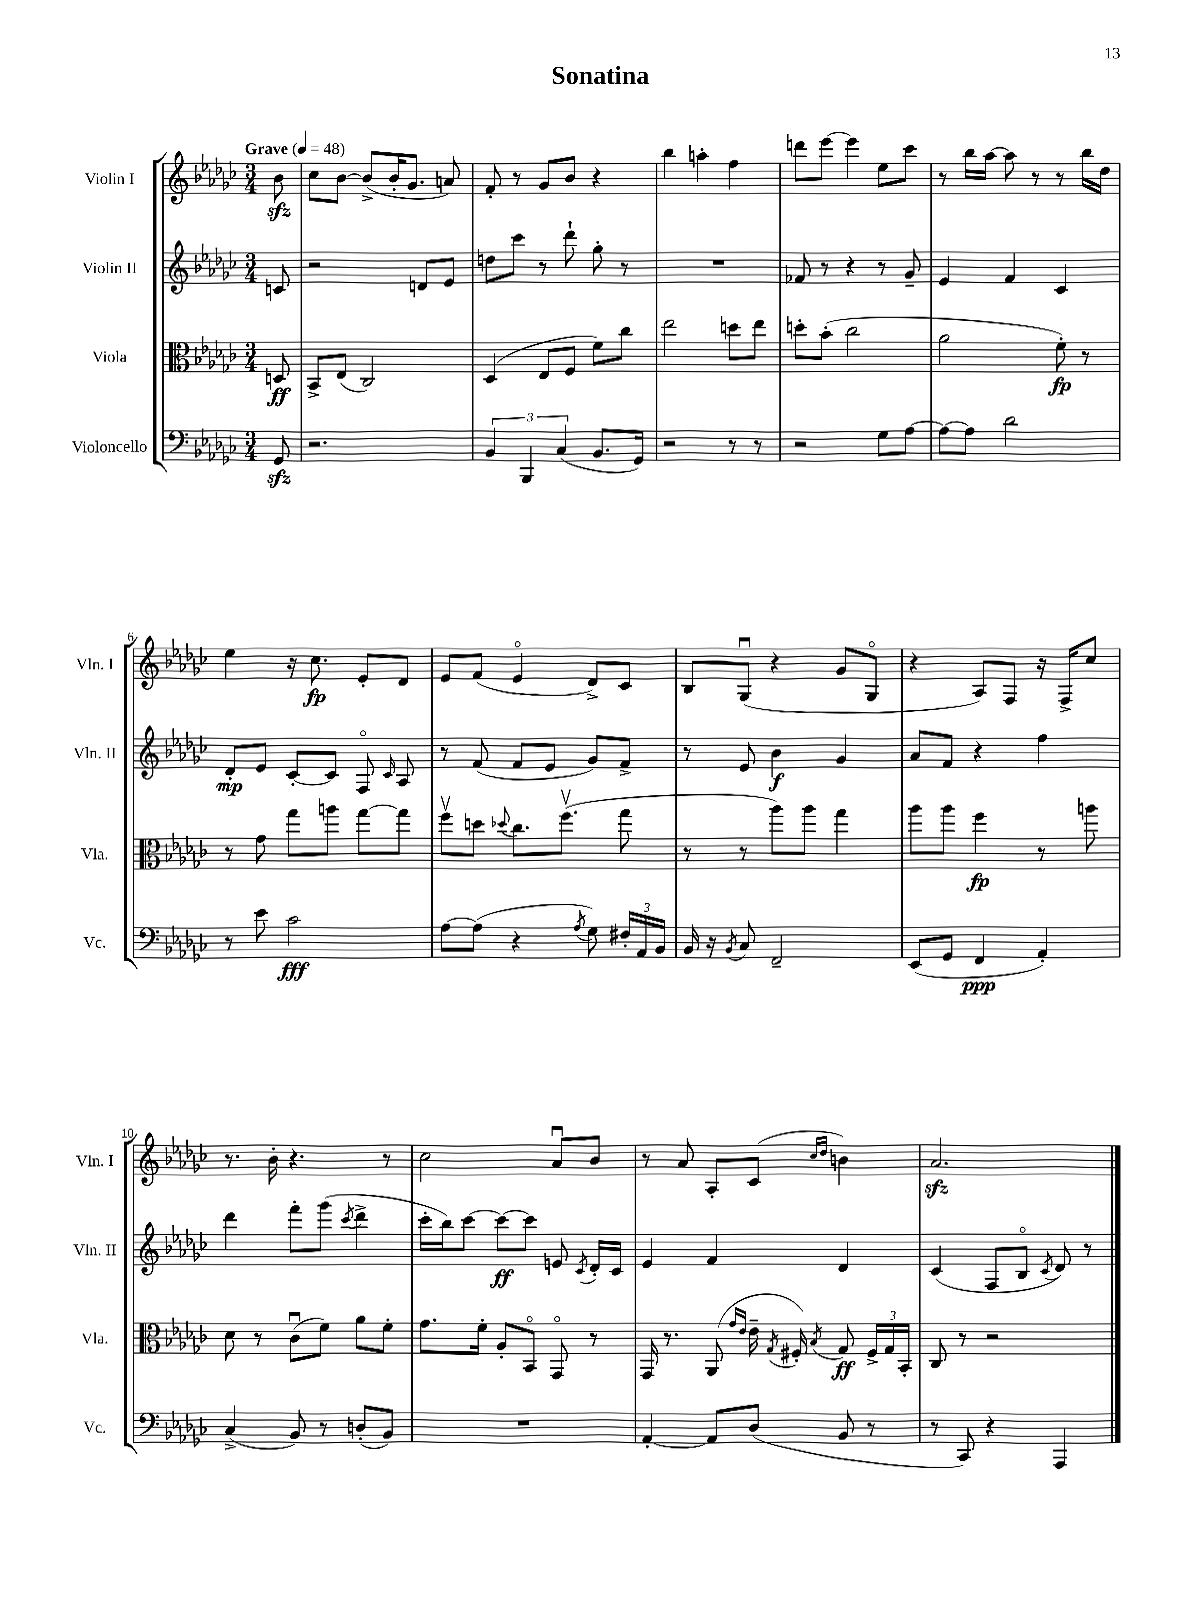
\header { title = "Sonatina" }
<<
\new StaffGroup <<
\new Staff = "s0" \with { instrumentName = "Violin I" shortInstrumentName = "Vln. I" } {
    \clef treble \key ges \major \numericTimeSignature \time 3/4 \partial 8 \tempo "Grave" 4 = 48
    \autoBeamOff bes'8\sfz |
    ces''8[ bes'8]~ bes'8[->( bes'16-. ges'8.] a'8) |
    f'8-. r8 ges'8[ bes'8] r4 |
    bes''4 a''4-. f''4 |
    d'''8[ ees'''8]~ ees'''4 ees''8[ ces'''8] |
    r8 bes''16[ aes''16]~ aes''8 r8 r8 bes''16[ des''16] |
    ees''4 r16 ces''8.\fp ees'8[-. des'8] |
    ees'8[ f'8]( ees'4\flageolet des'8[->) ces'8] |
    bes8[ ges8]\downbow( r4 ges'8[ ges8]\flageolet |
    r4 aes8[) f8] r16 f16[-> ces''8] |
    r8. bes'16-. r4. r8 |
    ces''2 aes'8[\downbow bes'8] |
    r8 aes'8 aes8[-. ces'8]( \grace { ces''16[ des''16] } b'4) |
    aes'2.\sfz \bar "|." |
}
\new Staff = "s1" \with { instrumentName = "Violin II" shortInstrumentName = "Vln. II" } {
    \clef treble \key ges \major \numericTimeSignature \time 3/4 \partial 8
    \autoBeamOff c'8 |
    r2 d'8[ ees'8] |
    d''8[ ces'''8] r8 des'''8-! ges''8-. r8 |
    R2. |
    fes'8 r8 r4 r8 ges'8-- |
    ees'4 f'4 ces'4 |
    des'8[-.\mp ees'8] ces'8[~-. ces'8] f8\flageolet \grace { ces'16 } aes8 |
    r8 f'8( f'8[ ees'8] ges'8[) f'8]-> |
    r8 ees'8 bes'4\f ges'4 |
    aes'8[ f'8] r4 f''4 |
    des'''4 f'''8[-. ges'''8]( \acciaccatura { ces'''8 } des'''4-> |
    ces'''16[-. bes''16) ces'''8]~ ces'''8[~\ff ces'''8] e'8 \acciaccatura { ces'8 } des'16[-. ces'16] |
    ees'4 f'4 des'4 |
    ces'4( f8[ bes8]\flageolet \acciaccatura { ces'8 } des'8) r8 \bar "|." |
}
\new Staff = "s2" \with { instrumentName = "Viola" shortInstrumentName = "Vla." } {
    \clef alto \key ges \major \numericTimeSignature \time 3/4 \partial 8
    \autoBeamOff d8\ff |
    bes,8[-> ees8]( ces2) |
    des4( ees8[ f8] f'8[) ces''8] |
    ees''2 d''8[ ees''8] |
    d''8[-. bes'8]-.( ces''2 |
    aes'2 f'8-.\fp) r8 |
    r8 ges'8 ges''8[ a''8] ges''8[~ ges''8] |
    f''8[\upbow d''8] \appoggiatura { des''8 } ces''8.[ f''8.]\upbow( ges''8 |
    r8 r8 aes''8[) aes''8] ges''4 |
    aes''8[ aes''8] f''4\fp r8 a''8 |
    des'8 r8 ces'8[\downbow( f'8]) aes'8[ f'8]-. |
    ges'8.[ f'16]-. aes8[-. bes,8]\flageolet ges,8\flageolet r8 |
    ges,16 r8. aes,8( \grace { ges'16[ ees'16] } ees'16-- \acciaccatura { ges8 } fis16-.) \acciaccatura { bes8 } ges8\ff \tuplet 3/2 { fis16[-> ges16 bes,16]-. } |
    ces8 r8 r2 \bar "|." |
}
\new Staff = "s3" \with { instrumentName = "Violoncello" shortInstrumentName = "Vc." } {
    \clef bass \key ges \major \numericTimeSignature \time 3/4 \partial 8
    \autoBeamOff ges,8\sfz |
    r2. |
    \tuplet 3/2 { bes,4 bes,,4 ces4( } bes,8.[ ges,16]) |
    r2 r8 r8 |
    r2 ges8[ aes8]~ |
    aes8[~ aes8] des'2 |
    r8 ees'8 ces'2\fff |
    aes8[~ aes8]( r4 \acciaccatura { aes8 } ges8) \tuplet 3/2 { fis16[-. aes,16 bes,16] } |
    bes,16 r16 \acciaccatura { bes,8 } ces8 f,2-- |
    ees,8[( ges,8] f,4\ppp aes,4-.) |
    ces4->( bes,8) r8 d8[-.( bes,8]) |
    R2. |
    aes,4~-. aes,8[ des8]( bes,8 r8 |
    r8 ces,8) r4 aes,,4 \bar "|." |
}
>>
>>
